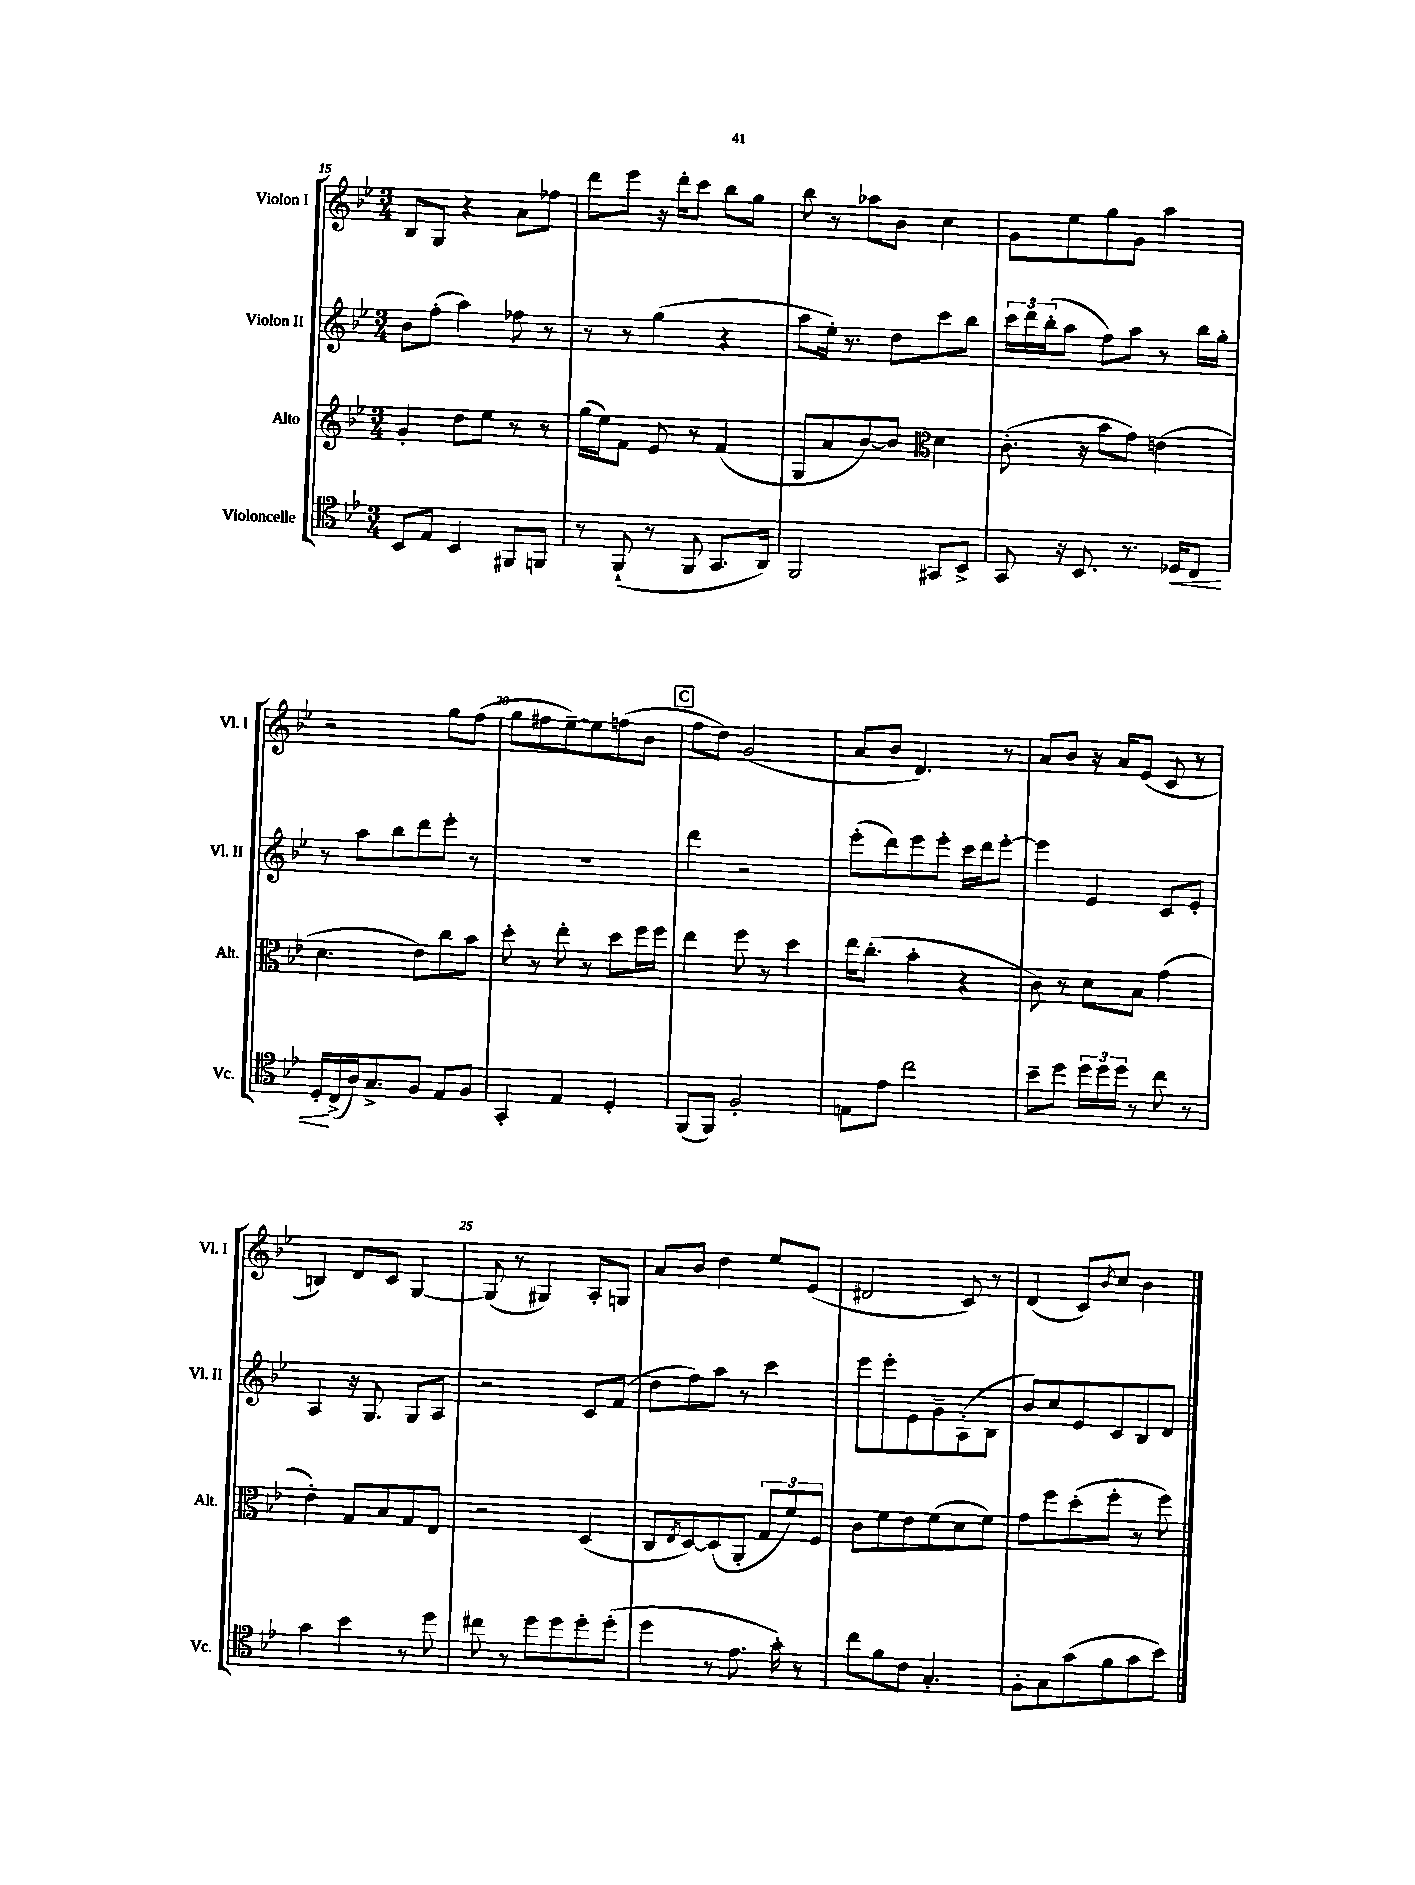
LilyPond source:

<<
\new StaffGroup <<
\new Staff = "s0" \with { instrumentName = "Violon I" shortInstrumentName = "Vl. I" } {
    \clef treble \key bes \major \numericTimeSignature \time 3/4
    bes8 g8 r4 a'8 fes''8 |
    d'''8 ees'''8 r16 d'''16-. c'''8 bes''8 g''8 |
    bes''8 r8 aes''8 bes'8 c''4 |
    g'8 ees''8 g''8 g'8 a''4 |
    r2 g''8 f''8( |
    g''8 fis''8 ees''8~--) ees''8 f''8( bes'8 |
    \mark \markup { \box "C" } f''8 d''8) g'2( |
    a'8 bes'8 d'4.) r8 |
    a'8 bes'8 r16 a'16 ees'8( c'8 r8 |
    b4) d'8 c'8 g4~ |
    g8( r8 gis4) a8-. g8 |
    a'8 bes'8 d''4 ees''8 ees'8( |
    dis'2 c'8) r8 |
    d'4( c'8) \acciaccatura { bes'8 } c''8 bes'4 \bar "|." |
}
\new Staff = "s1" \with { instrumentName = "Violon II" shortInstrumentName = "Vl. II" } {
    \clef treble \key bes \major \numericTimeSignature \time 3/4
    bes'8 f''8-.( a''4) fes''8 r8 |
    r8 r8 g''4( r4 |
    a''8 ees''16-.) r8. d''8 c'''8 bes''8 |
    \tuplet 3/2 { c'''16 d'''16 bes''16-.( } a''8 f''8) a''8 r8 bes''16 g''16-. |
    r8 a''8 bes''8 d'''8 ees'''8-. r8 |
    R2. |
    \mark \markup { \box "C" } d'''4 r2 |
    ees'''8-.( d'''8) ees'''8 ees'''8-. c'''16 d'''16 ees'''8~-. |
    ees'''4 ees'4 c'8 ees'8-. |
    a4 r16 g8. g8 a8 |
    r2 c'8 f'8( |
    d''8 f''8) a''8 r8 c'''4 |
    ees'''8 ees'''8-. ees'8 g'8-- a8-.( bes8 |
    bes'8) c''8 ees'8 c'8 bes8 d'8 \bar "|." |
}
\new Staff = "s2" \with { instrumentName = "Alto" shortInstrumentName = "Alt." } {
    \clef treble \key bes \major \numericTimeSignature \time 3/4
    g'4-. d''8 ees''8 r8 r8 |
    g''16( ees''16) f'8 ees'8 r8 f'4( |
    g8 a'8 bes'8~) bes'8 \clef alto d'4 |
    c'8.-.( r16 bes'8 g'8) e'4( |
    d'4. ees'8) c''8 bes'8 |
    d''8-. r8 ees''8-. r8 d''8 f''16 f''16 |
    \mark \markup { \box "C" } ees''4 f''8 r8 d''4 |
    ees''16 c''8.-.( bes'4-. r4 |
    c'8) r8 d'8 bes8 g'4( |
    ees'4-.) g8 bes8 g8 ees8 |
    r2 d4( |
    c8 \acciaccatura { ees8 } d8~) d8( a,8-. \tuplet 3/2 { g8 f'8) f8 } |
    c'8 f'8 ees'8 f'8( d'8 f'8) |
    g'8 f''8 d''8-.( f''8-. r8 f''8) \bar "|." |
}
\new Staff = "s3" \with { instrumentName = "Violoncelle" shortInstrumentName = "Vc." } {
    \clef tenor \key bes \major \numericTimeSignature \time 3/4
    bes,8 ees8 bes,4 fis,8 f,8 |
    r8 f,8-!( r8 f,8 g,8. a,16) |
    f,2 gis,8 bes,8-> |
    g,8 r16 bes,8. r8. des16\< c8 |
    d16-.\! c16->( a16) g8.-> f8 ees8 f8 |
    g,4-. ees4 d4-. |
    \mark \markup { \box "C" } f,8( f,8) f2-. |
    e8 ees'8 c''2 |
    bes'8-- d''8 \tuplet 3/2 { d''16 d''16 d''16 } r8 c''8 r8 |
    g'4 bes'4 r8 d''8 |
    cis''8 r8 d''8 d''8 d''8-. d''8-.( |
    d''4 r8 ees'8. g'16-.) r8 |
    c''8 f'8 c'8 g4.-. |
    f8-. g8 g'8( f'8 g'8 bes'8) \bar "|." |
}
>>
>>
\layout { \context { \Score currentBarNumber = #15 \override BarNumber.break-visibility = ##(#f #t #t) barNumberVisibility = #(every-nth-bar-number-visible 5) } }
